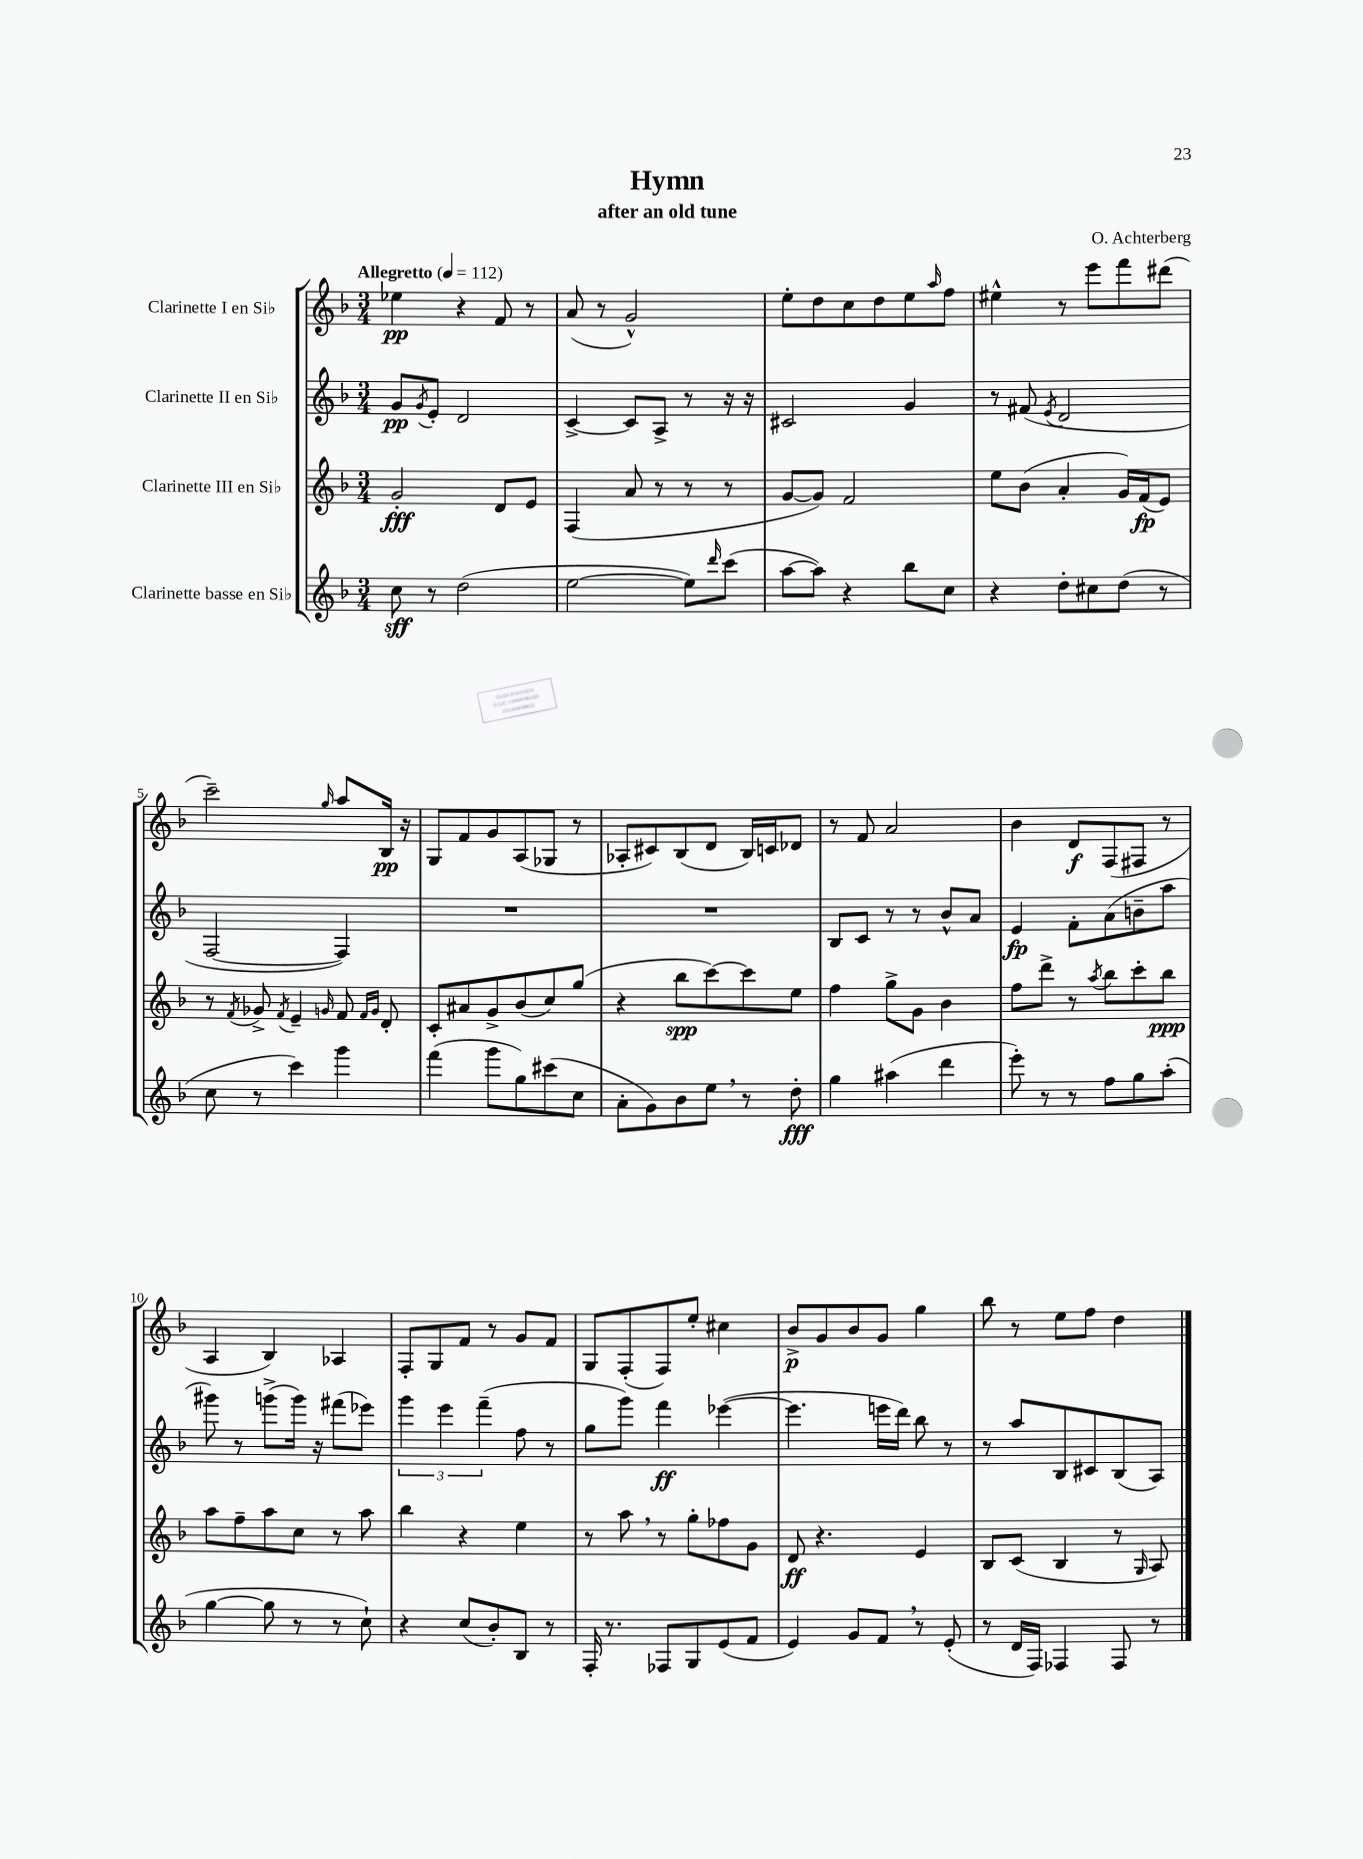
\header { title = "Hymn" composer = "O. Achterberg" subtitle = "after an old tune" }
<<
\new StaffGroup <<
\new Staff = "s0" \with { instrumentName = "Clarinette I en Sib" } {
    \clef treble \key f \major \numericTimeSignature \time 3/4 \tempo "Allegretto" 4 = 112
    ees''4\pp r4 f'8 r8 |
    a'8( r8 g'2-^) |
    e''8-. d''8 c''8 d''8 e''8 \grace { a''16 } f''8 |
    eis''4-^ r8 e'''8 f'''8 dis'''8( |
    c'''2--) \grace { g''16 } a''8 bes16\pp r16 |
    g8 f'8 g'8 a8( ges8 r8 |
    aes8-. cis'8) bes8( d'8 bes16) c'16 des'8 |
    r8 f'8 a'2 |
    bes'4 d'8\f f8( fis8 r8 |
    a4 bes4) aes4 |
    f8-. g8 f'8 r8 g'8 f'8 |
    g8 f8-.( f8) e''8-. cis''4 |
    bes'8->\p g'8 bes'8 g'8 g''4 |
    bes''8 r8 e''8 f''8 d''4 \bar "|." |
}
\new Staff = "s1" \with { instrumentName = "Clarinette II en Sib" } {
    \clef treble \key f \major \numericTimeSignature \time 3/4
    g'8\pp \acciaccatura { g'8 } e'8-. d'2 |
    c'4~-> c'8 a8-> r8 r16 r16 |
    cis'2 g'4 |
    r8 fis'8( \acciaccatura { e'8 } d'2 |
    f2~ f4) |
    R2. |
    R2. |
    bes8 c'8 r8 r8 bes'8-^ a'8 |
    e'4\fp f'8-. a'8( b'8-- a''8 |
    gis'''8) r8 g'''8->( g'''16) r16 fis'''8( ees'''8) |
    \tuplet 3/2 { g'''4 e'''4 f'''4--( } f''8 r8 |
    g''8 g'''8) f'''4\ff ees'''4~( |
    ees'''4. e'''16 d'''16) bes''8 r8 |
    r8 a''8 bes8 cis'8 bes8( a8) \bar "|." |
}
\new Staff = "s2" \with { instrumentName = "Clarinette III en Sib" } {
    \clef treble \key f \major \numericTimeSignature \time 3/4
    g'2-.\fff d'8 e'8 |
    f4( a'8 r8 r8 r8 |
    g'8~ g'8) f'2 |
    e''8 bes'8( a'4-. g'16) f'16\fp( e'8) |
    r8 \acciaccatura { f'8 } ges'8-> \acciaccatura { f'8 } e'4-- \grace { g'16 } f'8 \grace { f'16 g'16 } d'8-. |
    c'8-. ais'8 g'8-> bes'8( c''8) g''8( |
    r4 bes''8\spp c'''8~) c'''8 e''8 |
    f''4 g''8-> g'8 bes'4 |
    f''8 d'''8-> r8 \acciaccatura { a''8 } bes''8 c'''8-. bes''8\ppp |
    a''8 f''8-- a''8 c''8 r8 a''8 |
    bes''4 r4 e''4 |
    r8 a''8 \breathe r8 g''8-. fes''8 g'8 |
    d'8\ff r4. e'4 |
    bes8 c'8( bes4 r8 \grace { g16 } a8) \bar "|." |
}
\new Staff = "s3" \with { instrumentName = "Clarinette basse en Sib" } {
    \clef treble \key f \major \numericTimeSignature \time 3/4
    c''8\sff r8 d''2( |
    e''2~ e''8) \grace { d'''16 } c'''8( |
    a''8~ a''8) r4 bes''8 c''8 |
    r4 d''8-. cis''8 d''8( r8 |
    c''8 r8 c'''4) g'''4 |
    f'''4( g'''8 g''8) cis'''8( c''8 |
    a'8-. g'8) bes'8 e''8 \breathe r8 d''8-.\fff |
    g''4 ais''4( d'''4 |
    e'''8-.) r8 r8 f''8 g''8 a''8-.( |
    g''4~ g''8 r8 r8 c''8-!) |
    r4 c''8( bes'8-.) bes8 r8 |
    f16-. r8. fes8 g8 e'8( f'8 |
    e'4) g'8 f'8 \breathe r8 e'8-.( |
    r8 d'16 f16) fes4 fes8 r8 \bar "|." |
}
>>
>>
